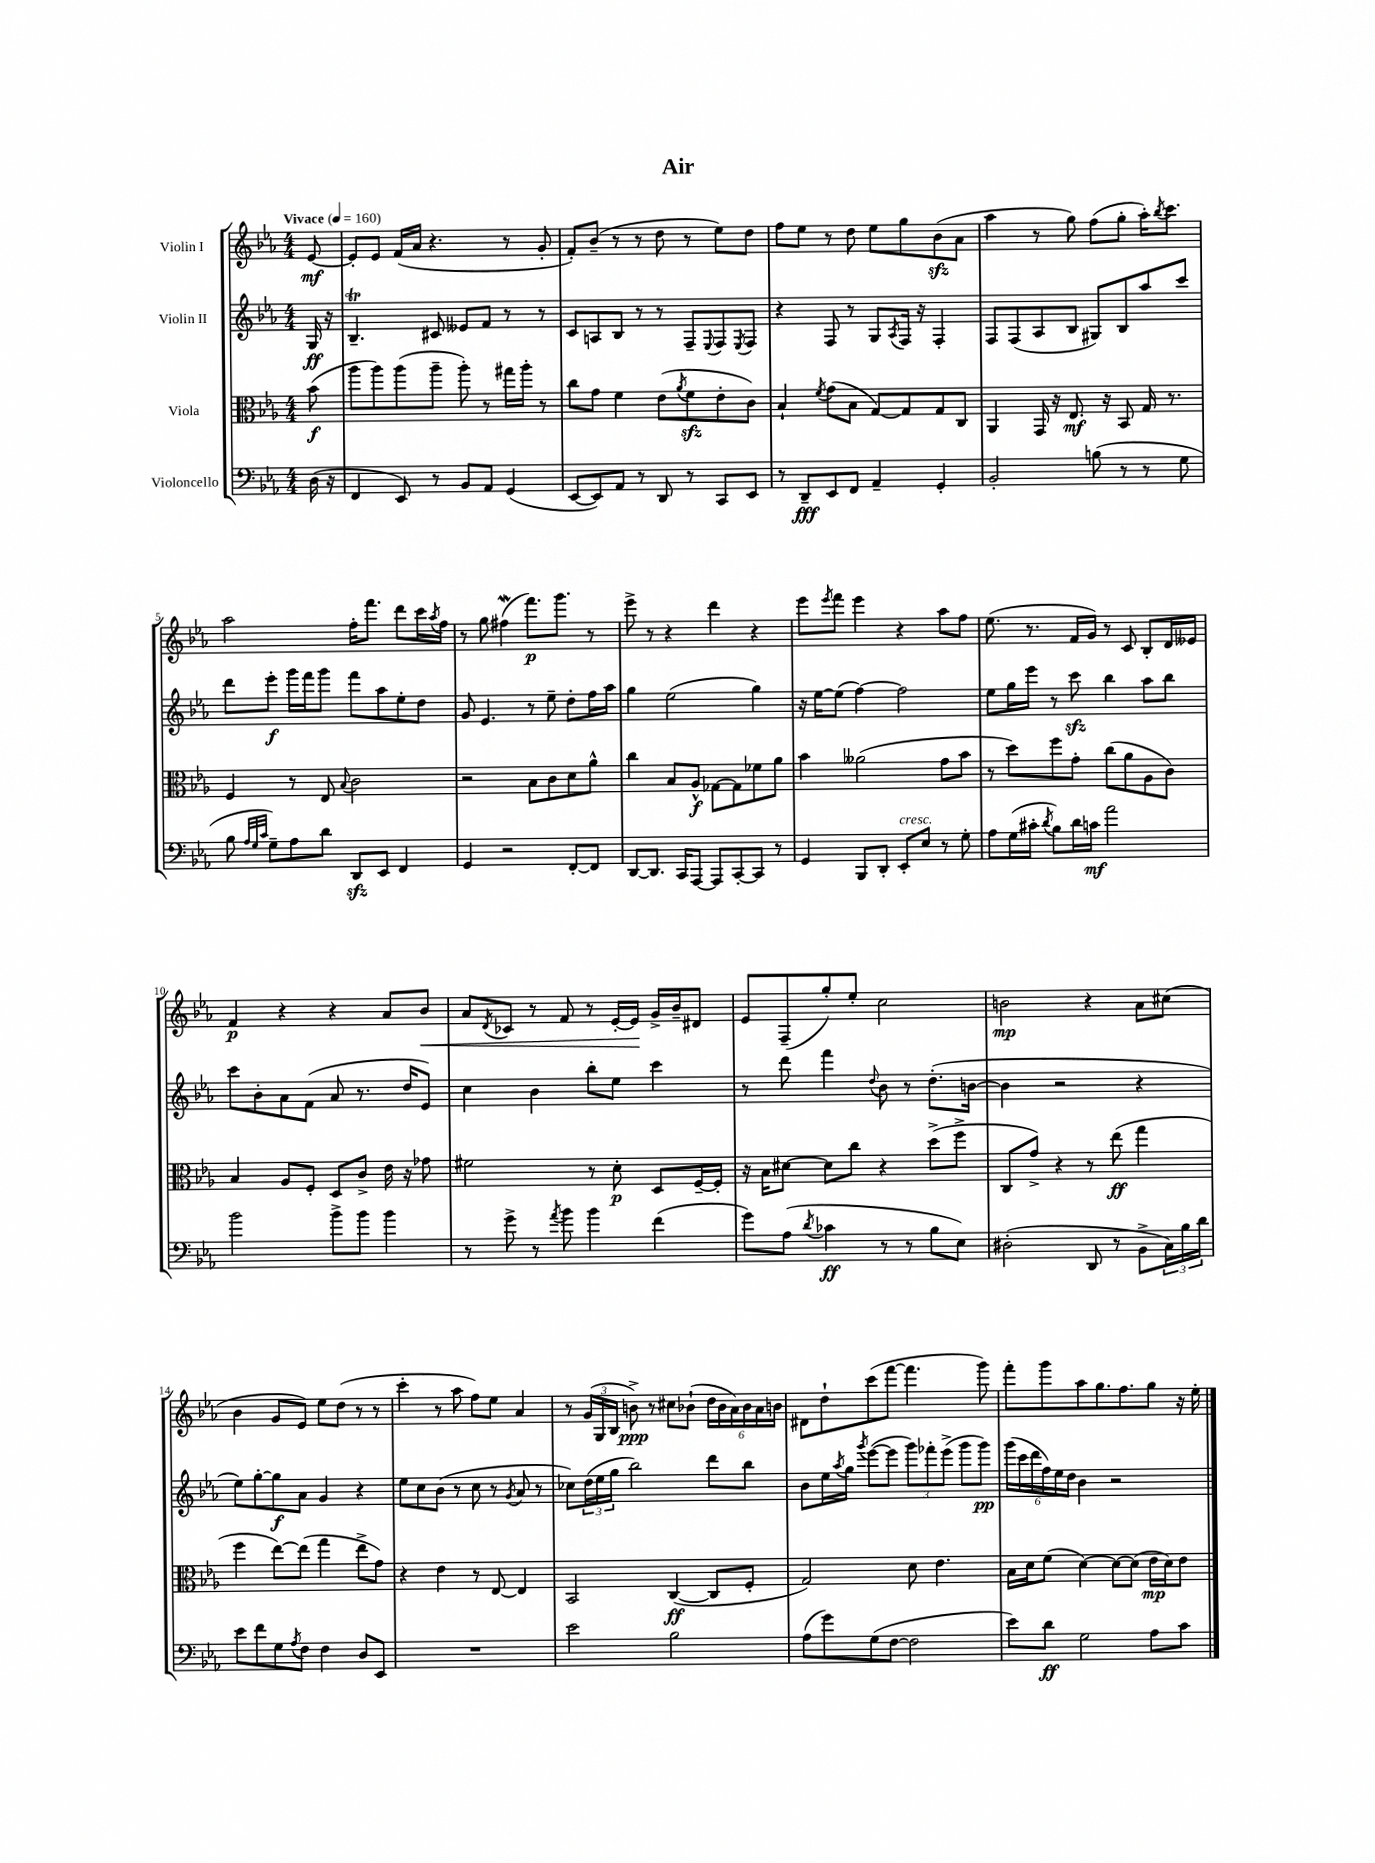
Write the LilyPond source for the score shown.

\header { title = "Air" }
<<
\new StaffGroup <<
\new Staff = "s0" \with { instrumentName = "Violin I" } {
    \clef treble \key ees \major \numericTimeSignature \time 4/4 \partial 8 \tempo "Vivace" 4 = 160
    ees'8~\mf |
    ees'8-. ees'8 f'16( aes'16 r4. r8 g'8-. |
    f'8-.) bes'8--( r8 r8 d''8 r8 ees''8) d''8 |
    f''8 ees''8 r8 d''8 ees''8 g''8 bes'8\sfz( aes'8 |
    aes''4 r8 g''8) f''8( g''8-. aes''16-.) \acciaccatura { bes''8 } c'''8. |
    aes''2 f''16-. f'''8. d'''8 c'''16 \acciaccatura { aes''8 } f''16 |
    r8 g''8 fis''4\mordent( f'''8.\p) g'''8. r8 |
    ees'''8-> r8 r4 d'''4 r4 |
    ees'''8 \acciaccatura { ees'''8 } f'''8 ees'''4 r4 aes''8 f''8 |
    ees''8.( r8. f'16 g'16) r8 c'8 bes8-. d'16 eeses'16 |
    f'4\p r4 r4 aes'8 bes'8\< |
    aes'8 \acciaccatura { d'8 } ces'8 r8 f'8 r8 ees'16~-. ees'16\! g'16-> bes'16-- dis'8 |
    ees'8 f8--( g''8-.) ees''8-. c''2 |
    b'2\mp r4 aes'8 cis''8( |
    bes'4 g'8 ees'8) ees''8 d''8( r8 r8 |
    c'''4-. r8 aes''8 f''8) ees''8 aes'4 |
    r8 \tuplet 3/2 { g'16( g16 bes16 } b'8->\ppp) r8 cis''8 bes'8-!( \tuplet 6/4 { d''16 bes'16 aes'16) bes'16 aes'16 b'16 } |
    dis'8 d''8-! c'''8( f'''8~ f'''4. g'''8) |
    f'''8-. g'''8 aes''8 g''8. f''8. g''8 r16 ees''16-. \bar "|." |
}
\new Staff = "s1" \with { instrumentName = "Violin II" } {
    \clef treble \key ees \major \numericTimeSignature \time 4/4 \partial 8
    g16\ff r16 |
    bes4.--\trill cis'8 eeses'8 f'8 r8 r8 |
    c'8 a8 bes8 r8 r8 f8-- \appoggiatura { ees8 } f8 \acciaccatura { ees8 } f8 |
    r4 f8 r8 g8 \acciaccatura { aes8 } f16 r16 f4-. |
    f8 f8( aes8 bes8 gis8) bes8 aes''8 c'''8 |
    d'''8 ees'''8-.\f g'''16 f'''16 g'''8 f'''8 aes''8 ees''8-. d''8 |
    g'8 ees'4. r8 ees''8-- d''8-. f''16 aes''16 |
    g''4 ees''2( g''4) |
    r16 ees''16~ ees''8( f''4~) f''2 |
    ees''8 g''16 ees'''16 r8 c'''8\sfz bes''4 aes''8 bes''8 |
    c'''8 bes'8-. aes'8 f'8( aes'8 r8. d''16 ees'8) |
    c''4 bes'4 bes''8-. ees''8 c'''4 |
    r8 d'''8 f'''4 \appoggiatura { d''8 } bes'8 r8 d''8.-.( b'16~ |
    b'4 r2 r4 |
    ees''8) g''8~-. g''8\f aes'8 g'4 r4 |
    ees''8 c''8 bes'8( r8 c''8 r8 \acciaccatura { g'8 } aes'8 r8 |
    ces''8) \tuplet 3/2 { d''16( ees''16 g''16 } bes''2) d'''8 bes''8 |
    bes'8 ees''16 \acciaccatura { aes''8 } g''16 \acciaccatura { g'''8 } ees'''8~( ees'''8 \tuplet 3/2 { g'''8) fes'''8-. ees'''8->( } g'''8 g'''8\pp) |
    \tuplet 6/4 { g'''16( c'''16 d'''16 f''16) ees''16 d''16 } bes'4 r2 \bar "|." |
}
\new Staff = "s2" \with { instrumentName = "Viola" } {
    \clef alto \key ees \major \numericTimeSignature \time 4/4 \partial 8
    bes'8\f( |
    aes''8 aes''8) aes''8( aes''8-- aes''8-.) r8 gis''16 aes''16-. r8 |
    c''8 g'8 f'4 ees'8( \acciaccatura { aes'8 } f'8\sfz ees'8-. c'8) |
    bes4-! \acciaccatura { f'8 } g'8( bes8 g8~) g8 g8 c8 |
    aes,4 g,16 r16 ees8.\mf r16 bes,8 g16 r8. |
    f4 r8 ees8 \appoggiatura { bes8 } c'2 |
    r2 bes8 c'8 d'8 aes'8-^ |
    c''4 bes8 aes8-^\f ges8~ ges8 fes'8 aes'8 |
    bes'4 aeses'2( g'8 bes'8 |
    r8 d''8) f''8 g'8-. c''8( aes'8 aes8 c'8) |
    bes4 aes8 f8-. d8 c'8-> ees'16 r16 ges'8 |
    fis'2 r8 d'8-.\p d8 f16~-- f16-. |
    r16 bes16 dis'8~ dis'8 c''8 r4 d''8->( f''8-> |
    c8 g'8->) r4 r8 ees''8\ff( g''4 |
    f''4 ees''8~) ees''8( g''4 ees''8-> g'8) |
    r4 ees'4 r8 ees8~ ees4 |
    bes,2 c4~\ff( c8 f8-. |
    g2) d'8 ees'4. |
    bes16 d'16 f'8( d'4~) d'8~ d'8( ees'16\mp d'16) ees'8 \bar "|." |
}
\new Staff = "s3" \with { instrumentName = "Violoncello" } {
    \clef bass \key ees \major \numericTimeSignature \time 4/4 \partial 8
    d16( r16 |
    f,4 ees,8) r8 bes,8 aes,8 g,4( |
    ees,8~ ees,8) aes,8 r8 d,8 r8 c,8 ees,8 |
    r8 d,8--\fff ees,8 f,8 aes,4-- g,4-. |
    bes,2-. b8( r8 r8 g8 |
    bes8 \grace { aes32 g32 c'32 } g8--) aes8 d'8 d,8\sfz ees,8 f,4 |
    g,4 r2 f,8~-. f,8 |
    d,8~ d,8. c,16 aes,,8~ aes,,8 c,8~-. c,8 r8 |
    g,4 bes,,8 d,8-. ees,8-.^\markup { \italic "cresc." } ees8 r8 g8-. |
    aes8 g16( cis'16-. \acciaccatura { d'8 } bes8) d'16 c'16\mf aes'2 |
    bes'2 bes'8-> bes'8 bes'4 |
    r8 g'8-> r8 \acciaccatura { aes'8 } bes'8 bes'4 f'4( |
    g'8) aes8( \acciaccatura { d'8 } ces'4\ff r8 r8 bes8 ees8) |
    dis2-.( d,8 r8 bes,8-> \tuplet 3/2 { c16) bes16 d'16 } |
    ees'8 f'8 g8 \acciaccatura { aes8 } f8 f4 d8 ees,8 |
    R1 |
    ees'2 bes2 |
    aes8( g'8) g8( f8~ f2 |
    ees'8) d'8\ff g2 aes8 c'8 \bar "|." |
}
>>
>>
